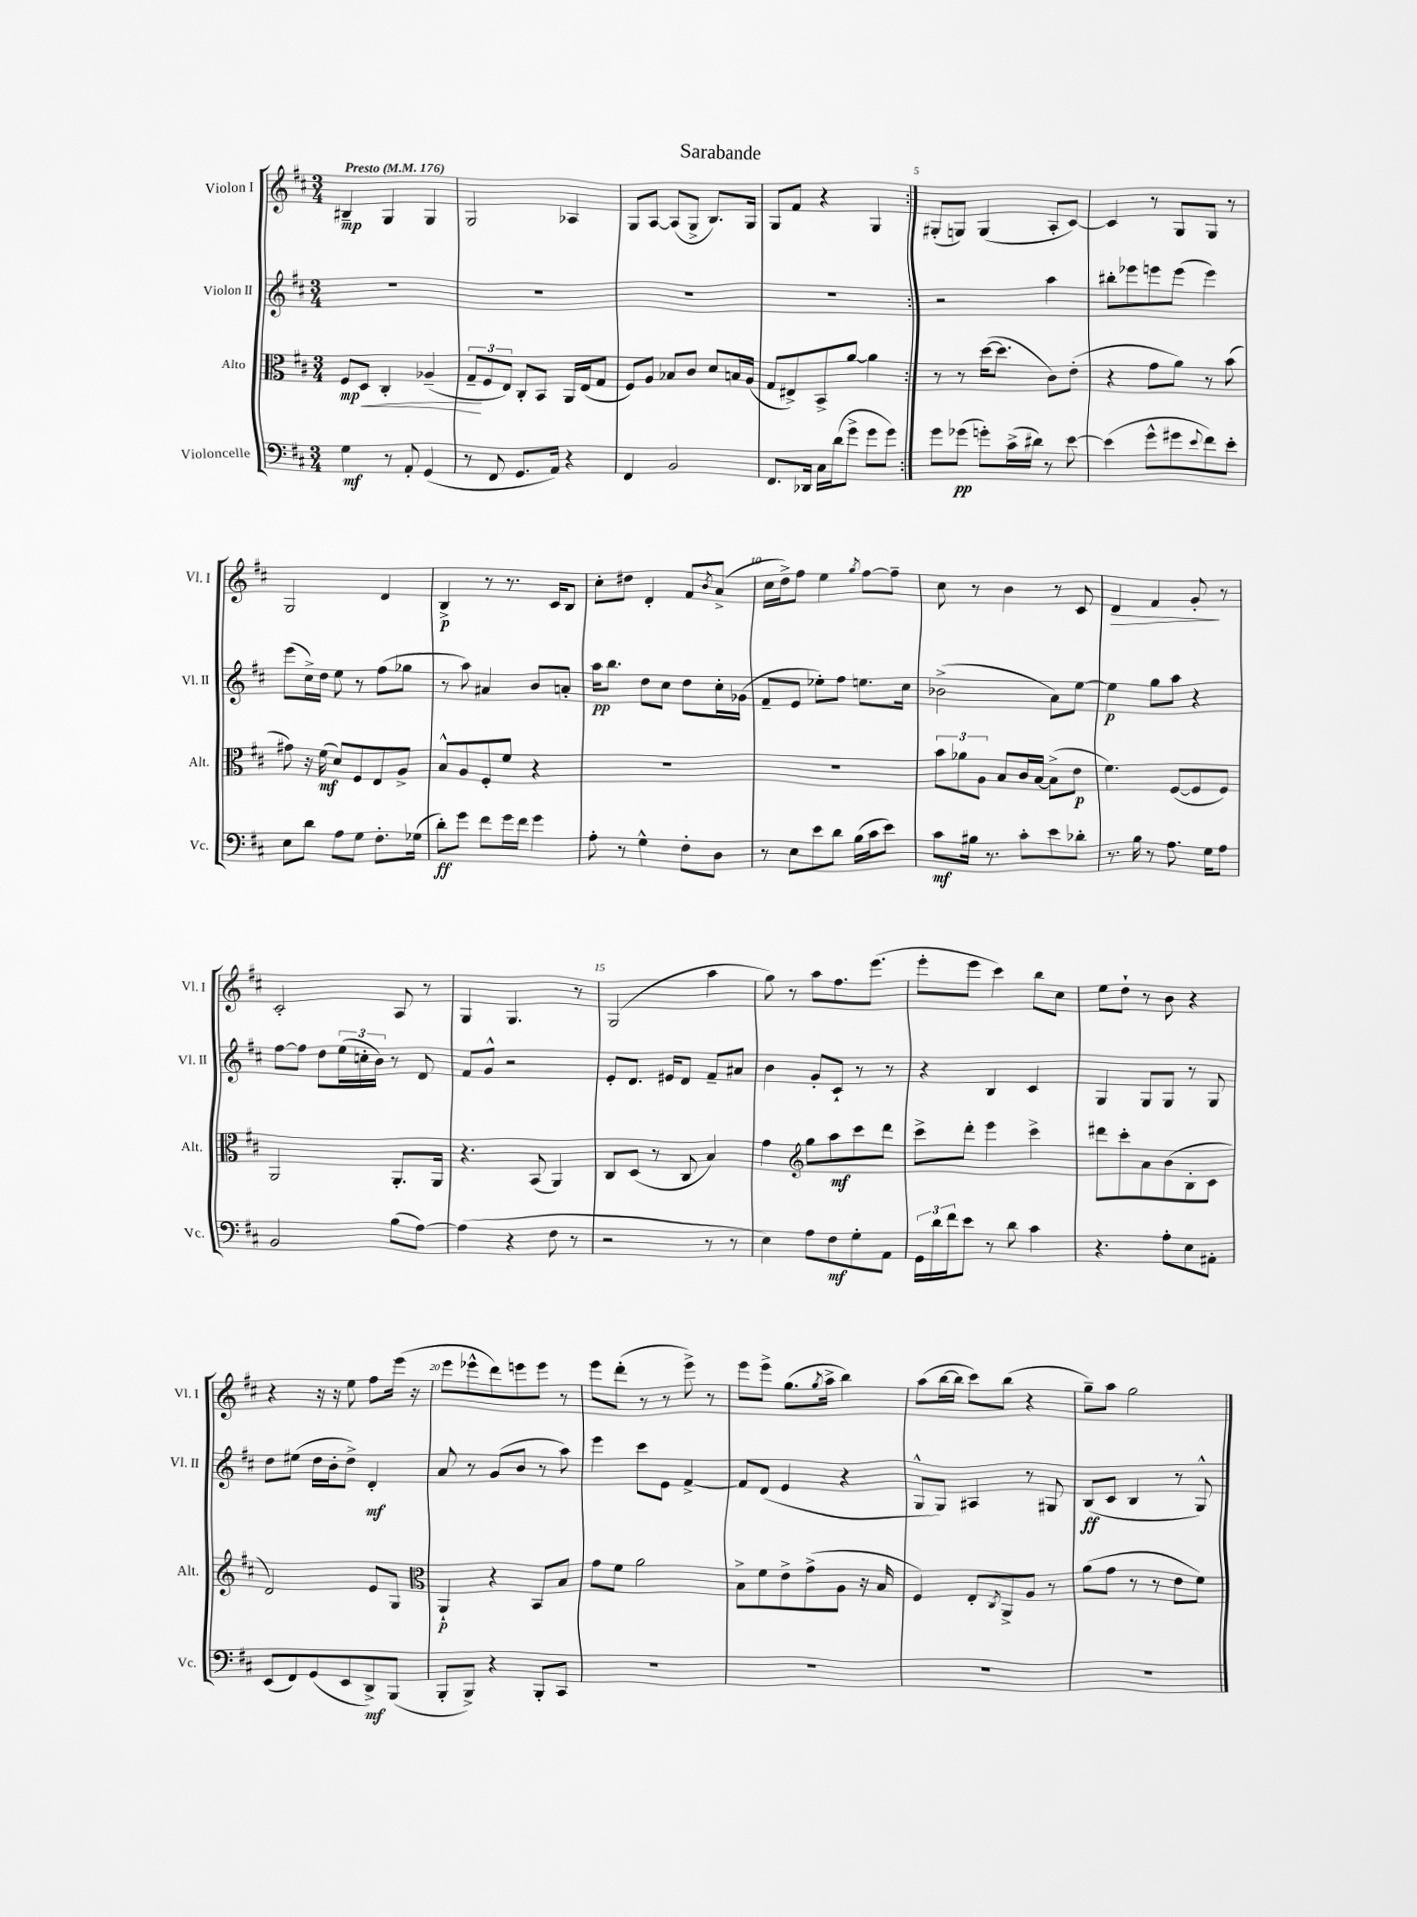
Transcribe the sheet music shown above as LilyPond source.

\header { title = "Sarabande" }
<<
\new StaffGroup <<
\new Staff = "s0" \with { instrumentName = "Violon I" shortInstrumentName = "Vl. I" } {
    \clef treble \key d \major \numericTimeSignature \time 3/4 \tempo "Presto" 4 = 176
    \repeat volta 2 { bis4--\mp g4 g4 |
    g2 aes4 |
    g8 a8~ a8( g8-> b8.) g16 |
    g8 fis'8 r4 g4 | }
    gis8-.( g8) g4( a8-. cis'8~) |
    cis'4 r8 g8 g8 r8 |
    g2 d'4 |
    b4->\p r8 r8. cis'16 b8 |
    cis''8-. dis''8 d'4-. fis'8 \acciaccatura { b'8 } a'8->( |
    cis''16 d''16->) fis''8 e''4 \acciaccatura { g''8 } fis''8~ fis''8-- |
    cis''8 r8 b'4 r8 cis'8 |
    d'4\> fis'4 g'8-.\! r8 |
    cis'2-. a8 r8 |
    g4 g4. r8 |
    g2( a''4 |
    g''8) r8 a''8 fis''8. e'''8.( |
    e'''8-. e'''8 cis'''4) b''8 cis''8 |
    e''8 d''8-! r8 b'8 r4 |
    r4 r16 r16 e''8 fis''8 e'''16( r16 |
    e'''8 ees'''8-^ d'''8) e'''8 e'''8 r8 |
    e'''8 d'''8-.( r8 r8 e'''8->) r8 |
    e'''8 e'''8-> g''8.( \acciaccatura { g''8 } a''16-> b''4) |
    a''8( b''16~ b''16 cis'''8) b''8( r4 |
    g''8--) a''8 g''2 \bar "|." |
}
\new Staff = "s1" \with { instrumentName = "Violon II" shortInstrumentName = "Vl. II" } {
    \clef treble \key d \major \numericTimeSignature \time 3/4
    \repeat volta 2 { R2. |
    R2. |
    R2. |
    R2. | }
    r2 a''4 |
    bis''8-. ees'''8 e'''8 e'''8( e'''4) |
    e'''8( cis''16->) d''16 e''8 r8 fis''8( ges''8 |
    r8 a''8) ais'4 b'8 a'8-. |
    a''16\pp b''8. d''8 cis''8 d''8 cis''16-. ges'16( |
    fis'8-- e'8 ees''8-.) fis''8 e''8. cis''16 |
    bes'2->( a'8) e''8~ |
    e''4\p g''8 a''8 r4 |
    fis''8~ fis''8 d''8 \tuplet 3/2 { e''16( c''16-. b'16) } r8 d'8 |
    fis'8 g'8-^ r2 |
    e'8-. d'8. eis'16 d'8 fis'8-- ais'8 |
    b'4 g'8-. cis'8-! r8 r8 |
    r4 b4 cis'4 |
    g4 g8 g8 r8 g8 |
    d''8 eis''8( d''16 b'16-. d''8->) d'4-.\mf |
    a'8 r8 g'8( b'8 r8 a''8) |
    e'''4 cis'''8 e'8 fis'4~-> |
    fis'8 d'8( e'4 r4 |
    g8-^ g8) ais4 r8 gis8 |
    b8\ff( cis'8 b4 r8 g8-^) \bar "|." |
}
\new Staff = "s2" \with { instrumentName = "Alto" shortInstrumentName = "Alt." } {
    \clef alto \key d \major \numericTimeSignature \time 3/4
    \repeat volta 2 { fis8\mp d8\< cis4-. aes4--( |
    \tuplet 3/2 { g8--\! fis8 e8) } cis8-. b,8 a,16 e16( g8 |
    fis8) a8 bes8 cis'8 d'8 b16 a16( |
    g8 eis8->) b,8-> a'8~ a'4 | }
    r8 r8 d''16~( d''8. cis'8) e'8-.( |
    r4 g'8 a'8) r8 b'8( |
    gis'8) r16 fis'16\mf( d'8) fis8 e8 a8-> |
    b8-^ a8 fis8-. fis'8 r4 |
    R2. |
    R2. |
    \tuplet 3/2 { b'8 aes'8 a8 } b8 cis'16 b16~ b8->( e'8\p |
    fis'4.) fis8~( fis8 fis8) |
    a,2 a,8.-. a,16 |
    r4. b,8( a,4) |
    cis8 d8( r8 cis8 b4) |
    g'4 \clef treble g''8 a''8\mf cis'''8 d'''8 |
    cis'''8-> d'''8-. e'''4 cis'''4-> |
    dis'''8 cis'''8-. a'8 b'8( b8-. cis'8 |
    d'2) e'8 g8 |
    \clef alto a,4-!\p r4 b,8 b8 |
    g'8 fis'8 a'2 |
    b8-> fis'8 e'8-> g'8->( a8 r16 b16 |
    fis4) e8-. \acciaccatura { cis8 } a,8-> a8 r8 |
    a'8( g'8 r8 r8 e'8 fis'8) \bar "|." |
}
\new Staff = "s3" \with { instrumentName = "Violoncelle" shortInstrumentName = "Vc." } {
    \clef bass \key d \major \numericTimeSignature \time 3/4
    \repeat volta 2 { g4\mf r8 a,8-. g,4( |
    r8 fis,8 g,8. a,16) r4 |
    fis,4 b,2 |
    fis,8. des,16 cis16 d'16( g'8-> g'8 g'8) | }
    g'8 ges'8\pp( g'8-.) cis'16->( dis'16) r8 e'8~ |
    e'4( g'8-^ gis'8 \appoggiatura { e'8 } fis'8) e'8-. |
    e8 d'8 a8 g8 fis8.-. ges16( |
    d'8-.\ff) g'8 fis'8 g'16 fis'16 g'4 |
    a8-. r8 g4-^ fis8-. d8 |
    r8 e8 e'8 d'8 b16( cis'16 e'8) |
    cis'8\mf bis16 r8. cis'8-. e'8 des'8-. |
    r8. b16 r8 a8. g16 a8 |
    b,2 b8( a8~) |
    a4( r4 fis8 r8 |
    r2 r8 r8 |
    e4) a8 fis8\mf g8-. a,8 |
    \tuplet 3/2 { g,16 d'16 fis'16 } e'8 r8 d'8 cis'4 |
    r4. a8-. e8 ais,8-. |
    e,8( fis,8) g,8( e,8 d,8->\mf) b,,8( |
    b,,8-. b,,8->) r4 b,,8-. cis,8 |
    R2. |
    R2. |
    R2. |
    R2. \bar "|." |
}
>>
>>
\layout { \context { \Score \override BarNumber.break-visibility = ##(#f #t #t) barNumberVisibility = #(every-nth-bar-number-visible 5) } }
